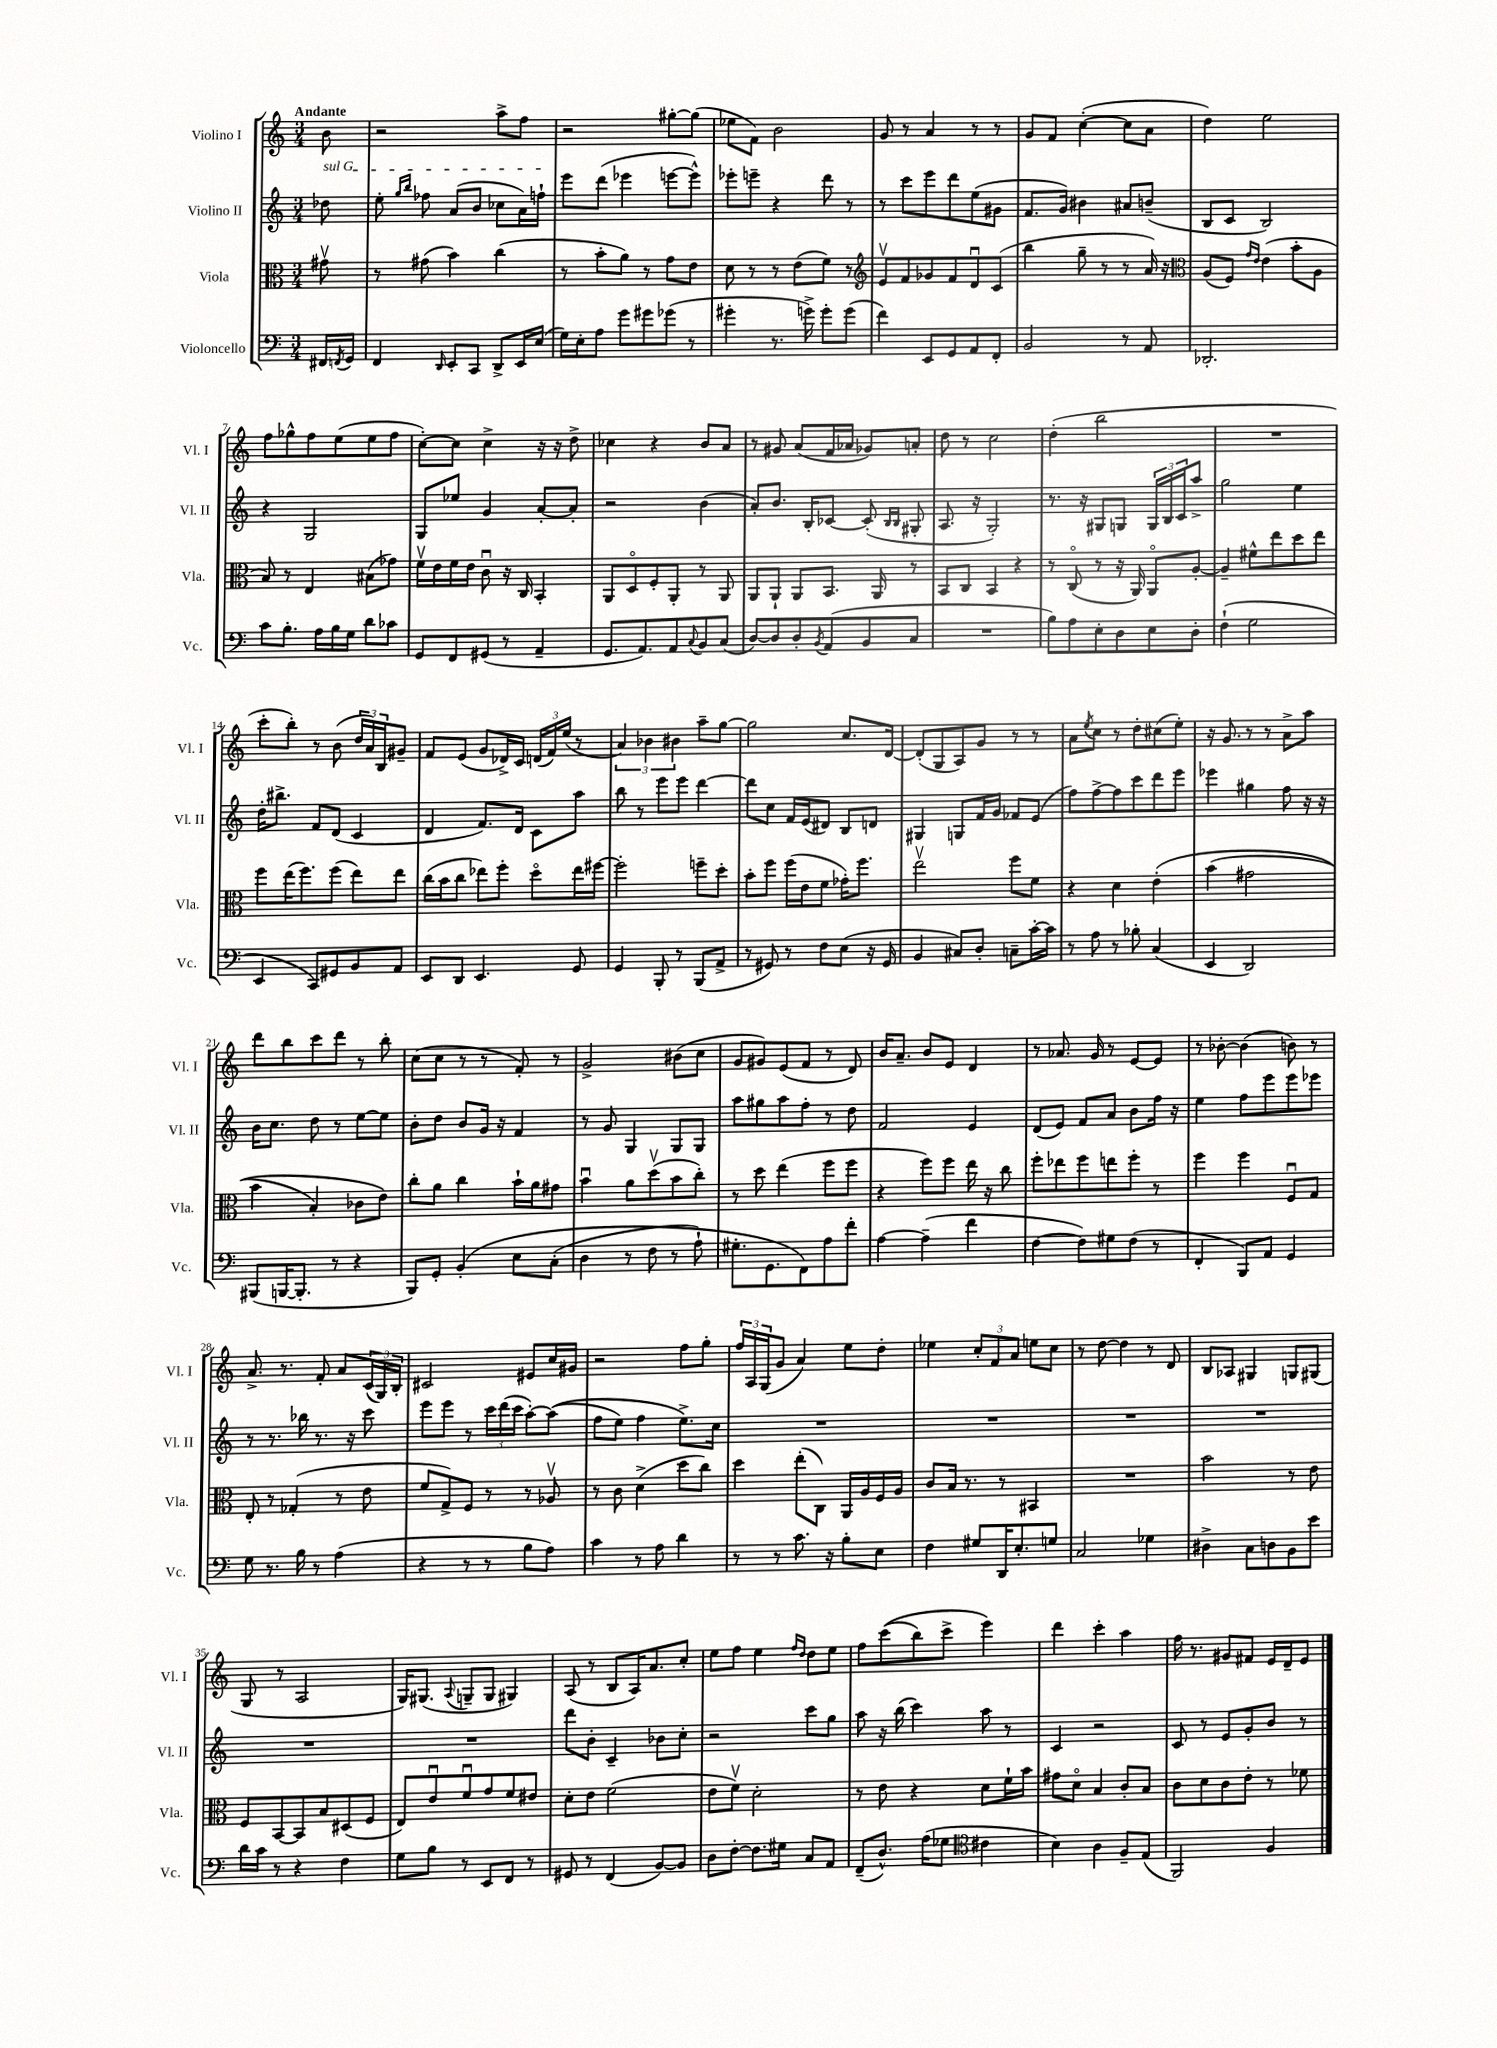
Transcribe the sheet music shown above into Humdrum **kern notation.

**kern	**kern	**kern	**kern
*staff4	*staff3	*staff2	*staff1
*clefF4	*clefC3	*clefG2	*clefG2
*k[]	*k[]	*k[]	*k[]
*M3/4	*M3/4	*M3/4	*M3/4
16FF#	8g#v	8dd-	8b
8qFF	.	.	.
16GG	.	.	.
=	=	=	=
4FF	8r	8ee'	2r
.	.	16qqgg	.
.	.	16qqbb	.
.	(8g#	8ff-	.
16qqDD	.	.	.
8EE'	4b)	(8a	.
8CC	.	8b	.
8DD^	(4cc	8cc-	8aa^
16EE	.	16a)	8ff
(16E	.	16ff`	.
=	=	=	=
16G)	8r	8eee	2r
16E'	.	.	.
8A	8b'	(8ddd	.
8g	8a)	4eee-	.
8g#	8r	.	.
(8g-	8g	[8eee	[8gg#'
8r	8e	8eee^^])	(8gg#]
=	=	=	=
4g#'	8d	8eee-'	8ee-
.	8r	8eee~	8f)
8.r	8r	4r	2b
.	(8e	.	.
16g^)	.	.	.
8g'	8f)	8ddd	.
(8g	8r	8r	.
=	=	=	=
*	*clefG2	*	*
4f)	8ev	8r	8g
.	8f	8ccc	8r
8EE	8g-	8eee	4a
8GG	8f	8ddd	.
8AA	8du	(8ee	8r
8FF'	(8c	8g#	8r
=	=	=	=
2BB	4bb	8.f	8g
.	.	.	8f
.	.	16g)	.
.	8gg~	4b#	([4cc'
.	8r	.	.
8r	8r	8a#	8cc]
8AA	16a)	(8b~	8a
.	16r	.	.
=	=	=	=
*	*clefC3	*	*
2.DD-'	(8A	8B	4dd)
.	8F)	8c	.
.	16qqg	.	.
.	16qqe	.	.
.	(4e	2B)	2ee
.	8b'	.	.
.	8A	.	.
=	=	=	=
8c	8B)	4r	8ff
8.B'	8r	.	8gg-^^
.	4E	2G	8ff
16A	.	.	.
16B	.	.	(8ee
16G	.	.	.
8d	(8B#	.	8ee
8c-	8g-)	.	8ff
=	=	=	=
8GG	16fv	8G	[8cc')
.	16e	.	.
8FF	16f	8ee-	8cc]
.	16e	.	.
(8GG#	8cu	4g	4cc^
8r	16r	.	.
.	16C	.	.
4AA~	4BB'	[8a'	16r
.	.	.	16r
.	.	8a']	8dd^
=	=	=	=
8.GG	8AA	2r	4cc-
.	8Do	.	.
8.AA)	.	.	.
.	8F'	.	4r
8AA	8AA'	.	.
8qqC	.	.	.
8BB	8r	(4b	8b
(8C	8AA	.	8a
=	=	=	=
[8D)	8AA	8a')	8r
8D]	8AA`	8.b	8g#
8D'	8AA	.	(8a
.	.	16B'	.
8qBB	.	.	.
(8AA	8.BB	[8c-	16f
.	.	.	16a-
8BB	.	(8c-']	8g-)
.	16AA	.	.
.	.	16qqB	.
.	.	16qqB	.
8C	8r	8G#'	8a'
=	=	=	=
2.r	8BB	8.A	8dd
.	8C	.	8r
.	.	16r	.
.	4BB	2G')	2cc
.	4r	.	.
=	=	=	=
8B)	8r	8.r	(4dd'
8A	(8Co	.	.
.	.	16r	.
8E'	8r	8G#	2bb
8D	16r	8G	.
.	16AA)	.	.
8E	8AAo	24G	.
.	.	24B	.
.	.	24c	.
8D'	[8A'	8aa^	.
=	=	=	=
(4F`	4A~]	2gg	2.r
2G	8f#^^	.	.
.	8ee	.	.
.	8dd	4ee	.
.	8ee	.	.
=	=	=	=
4EE	8ff	16dd'	8ccc'
.	.	8.bb#^	.
.	(16ee	.	8bb')
.	8.ff)	.	.
8CC)	.	8f	8r
8GG#	(8ff	(8d	(8b
8BB	8ee)	4c	24dd
.	.	.	24a)
.	.	.	24B
8AA	8ee	.	8g#~
=	=	=	=
8EE	(16cc	4d	8f
.	16b	.	.
8DD	8cc	.	(8e
4.EE	8ee-)	8.f)	8g
.	8ff'	.	16d-^)
.	.	16d	16c
.	8ddo	8c	(24d
.	.	.	24f)
.	.	.	(24ee
8GG	16ee-	8aa	8r
.	[16ff#	.	.
=	=	=	=
4GG	2ff#']	8bb	6a)
.	.	8r	.
.	.	.	6b-
8BBB'	.	8eee	.
.	.	.	6b#
8r	.	8eee	.
(8BBB	8ff~	[4ddd	8aa~
8AA^	8dd'	.	[8gg
=	=	=	=
8r	8b'	8ddd]	2gg]
8GG#)	8ff	8cc	.
8r	(16ff	16f	.
.	16e	(16e	.
8F	8f	8d#)	.
(8E	16g-')	8B	8.cc
.	8.ff	.	.
16r	.	8d	.
16GG#	.	.	[16d
=	=	=	=
4BB	2eev	4G#	(8d']
.	.	.	8G
8C#)	.	8G	8A)
8D'	.	16f	8g
.	.	16g	.
8C~	8ff	8f-	8r
[16c'	8f	(8e	8r
16c]	.	.	.
=	=	=	=
8r	4r	8ff)	8a
.	.	.	8qee
8A	.	[8ff^	8cc
8r	4d	8ff]	8r
8B-'	.	8ccc	8dd'
(4C	&(4e'	8ddd	(8cc#
.	.	8eee	8ee')
=	=	=	=
4EE	(4b	4eee-	16r
.	.	.	8.g
2DD)	2g#	4gg#	8r
.	.	.	8r
.	.	8ff	8a^
.	.	16r	8aa
.	.	16r	.
=	=	=	=
(8BBB#	4b	16b	8ddd
.	.	8.cc	.
[16BBB	.	.	8bb
8.BBB']	.	.	.
.	4B')	8dd	8ccc
8r	.	8r	8ddd
4r	8c-	[8ee	8r
.	8e&)	8ee]	8bb'
=	=	=	=
8BBB)	8cc'	8b'	(8cc
8GG'	8a	8dd	8cc
&(4BB'	4cc	8b	8r
.	.	16g	8r
.	.	16r	.
8E	16b`	4f	8f')
.	16a	.	.
(8C'	8g#	.	8r
=	=	=	=
4D	4bu	8r	2g^
.	.	8g	.
8r	8a	4G	.
8F	(8ddv	.	.
8r	8b	8G	(8b#
8A`)	8cc')	8G	8cc
=	=	=	=
8.G#'	8r	8aa	8g
.	8dd	8gg#	8g#)
8.GG	.	.	.
.	(4ee	8aa	(8e
8FF&)	.	8ff'	8f
8A	8ff	8r	8r
8f'	8ff	8dd	8d)
=	=	=	=
[4A	4r	2f	16b
.	.	.	8.a~
(4A~]	8ff)	.	8b
.	8ff	.	8e
4f	16ee	4e	4d
.	16r	.	.
.	8cc	.	.
=	=	=	=
[4F	8ff'	(8d	8r
.	8ee-	8e)	8.a-
8F])	8ff	8f	.
.	.	.	16g
8G#	8ee	8a	8r
(8F	8ff'	8b	[8e
8r	8r	16ff	8e]
.	.	16r	.
=	=	=	=
4FF'	4ff	4ee	8r
.	.	.	[8b-'
8BBB)	4ff	8ff	(4b-]
8AA	.	8eee	.
4GG	8Fu	8eee	8b)
.	8G	8eee-	8r
=	=	=	=
8G	8E'	8r	8.a^
8.r	8r	8.r	.
.	.	.	8.r
.	(4G-'	.	.
16B	.	16bb-	.
8r	.	8.r	8f'
(4A	8r	.	8a
.	.	16r	.
.	8e	8ccc	(24c
.	.	.	24G)
.	.	.	24B'
=	=	=	=
4r	8f	8eee	2c#
.	8G^)	8eee	.
8r	8F	8r	.
8r	8r	24ccc	.
.	.	(24ddd	.
.	.	24ccc	.
8B	8r	[8aa')	8e#
8A)	8A-v	&((8aa]	16cc
.	.	.	16g#
=	=	=	=
4c	8r	8ff	2r
.	8c	8ee)	.
8r	(4d^	4ff	.
8A	.	.	.
4d	8dd	8.ee^&)	8ff
.	8cc)	.	8gg'
.	.	16cc	.
=	=	=	=
8r	4dd	2.r	24ff
.	.	.	24A
.	.	.	(24G
8r	.	.	8g
8.c	(8ee'	.	4a)
.	8C)	.	.
16r	.	.	.
8B'	16AA	.	8ee
.	16A	.	.
8E	16F	.	8dd'
.	16A	.	.
=	=	=	=
4F	8c	2.r	4ee-
.	16B	.	.
.	8.r	.	.
8G#	.	.	12cc'
.	.	.	12f
16DD	8r	.	.
.	.	.	12a
8.E'	.	.	.
.	4BB#	.	8ee
8G	.	.	8cc
=	=	=	=
2C	2.r	2.r	8r
.	.	.	[8dd
.	.	.	4dd]
4G-	.	.	8r
.	.	.	8d
=	=	=	=
4D#^	2b	2.r	8B
.	.	.	8A-
8C	.	.	4G#
8D	.	.	.
8BB	8r	.	8G
8e	8e	.	(8G#
=	=	=	=
16d	8F	2.r	8G
16c	.	.	.
8r	[8BB	.	8r
4r	8BB]	.	2A
.	8B	.	.
4F	(8D#	.	.
.	8F	.	.
=	=	=	=
8G	8E)	2.r	16G)
.	.	.	(8.G#
8B	8eu	.	.
.	.	.	8qqA
8r	8fu	.	8G~
8EE	8g	.	8G
8FF	8f	.	4G#)
8r	8e#	.	.
=	=	=	=
8GG#	8d'	8ddd	(8A
8r	8e	8b'	8r
(4FF	(2f	4c~	8B
.	.	.	16A)
.	.	.	8.a
[8BB)	.	8b-	.
8BB]	.	8cc'	8cc'
=	=	=	=
8D	8e	2r	8ee
[8F'	8fv)	.	8ff
8.F]	2d'	.	4ee
16G#	.	.	.
.	.	.	16qqff
.	.	.	16qqdd
8C	.	8ccc	8dd
8AA	.	8gg	8ee
=	=	=	=
(8FF~	8r	8aa	8ff
8.D^^)	8e	16r	&((8ccc
.	.	(16bb	.
.	4r	4ccc)	8bb)
(16A	.	.	.
8G-	.	.	8ccc^
*clefC4	*	*	*
4c#	8d	8aa	4eee&)
.	16f`	8r	.
.	16b	.	.
=	=	=	=
4B)	8g#	4c	4ddd
.	8do	.	.
4A	4B	2r	4ccc'
8F~	8c'	.	4aa
(8E	8B	.	.
=	=	=	=
2FF)	8c	8c	16ff
.	.	.	8.r
.	8d	8r	.
.	8c	8e	8g#
.	8e'	8g'	8f#
4F	8r	8b	16e
.	.	.	16d~
.	8f-	8r	8e
==	==	==	==
*-	*-	*-	*-
